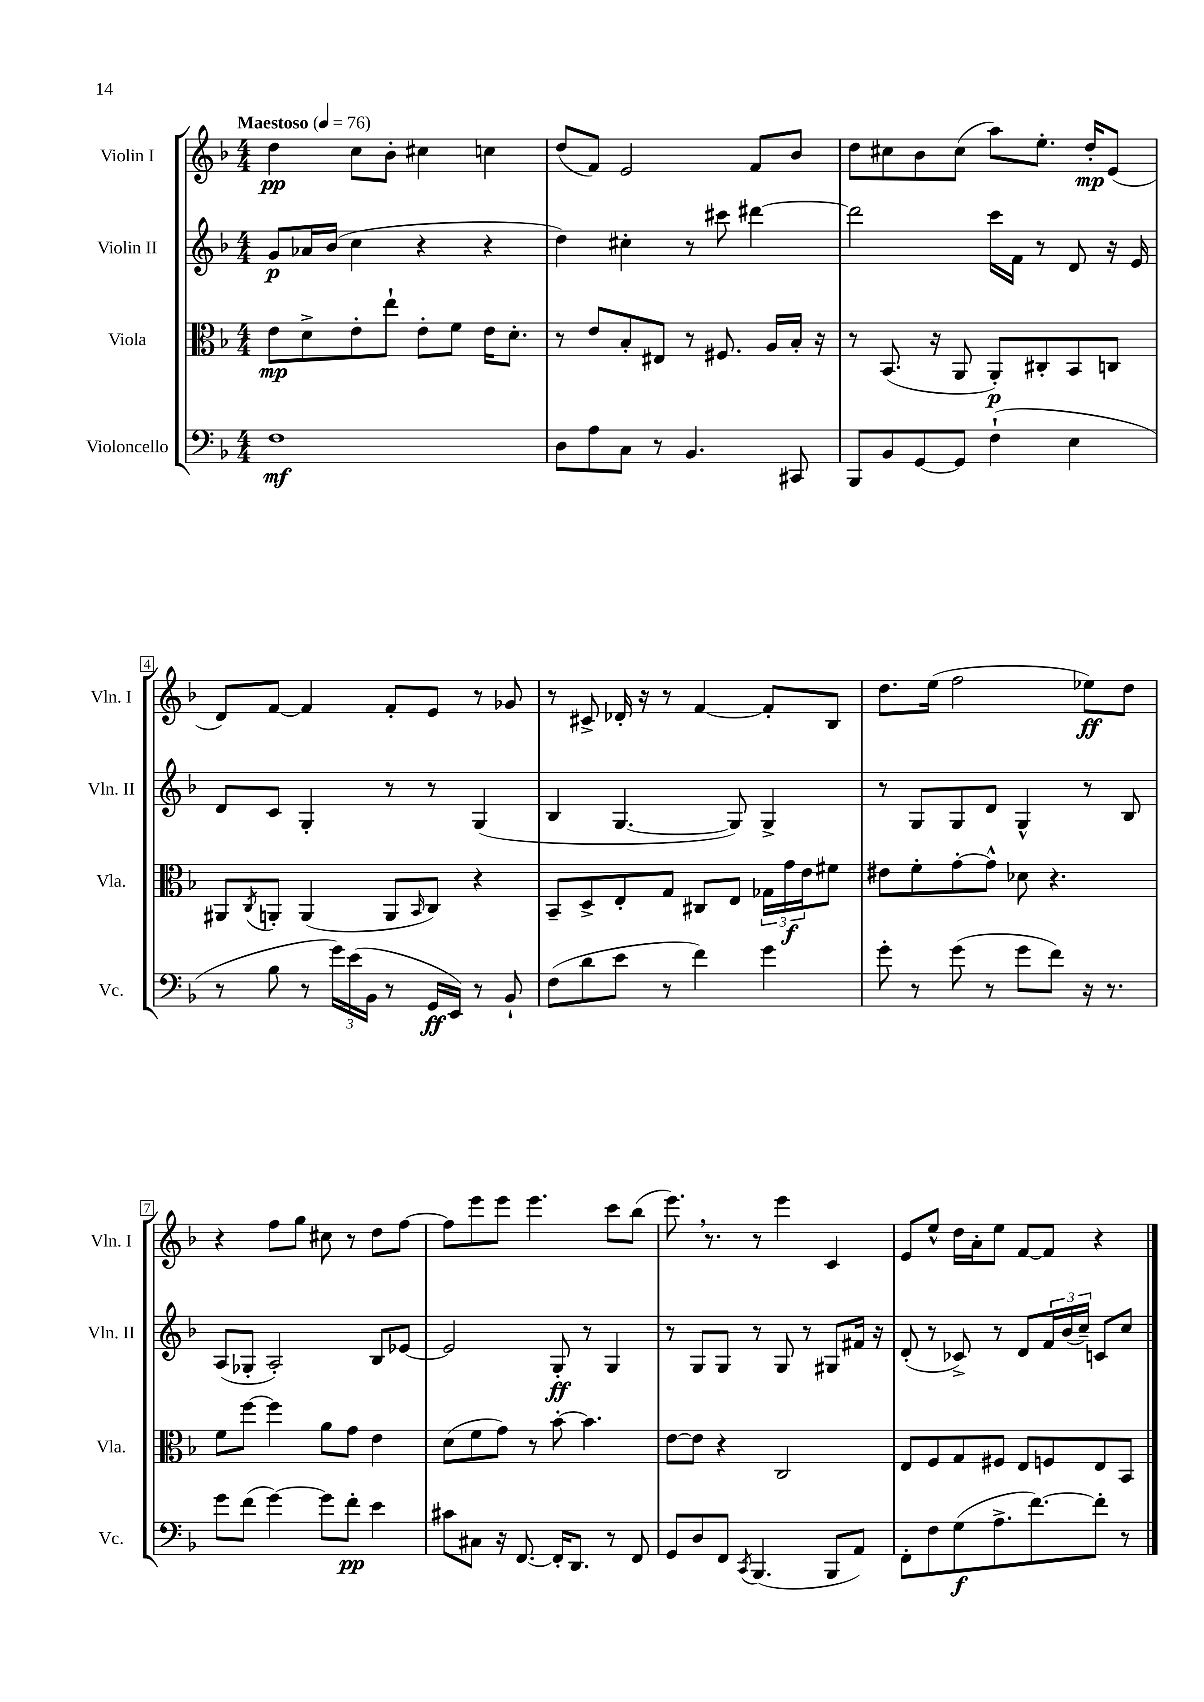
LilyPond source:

<<
\new StaffGroup <<
\new Staff = "s0" \with { instrumentName = "Violin I" shortInstrumentName = "Vln. I" } {
    \clef treble \key f \major \numericTimeSignature \time 4/4 \tempo "Maestoso" 4 = 76
    d''4\pp c''8 bes'8-. cis''4 c''4 |
    d''8( f'8) e'2 f'8 bes'8 |
    d''8 cis''8 bes'8 cis''8( a''8) e''8.-. d''16-.\mp e'8( |
    d'8) f'8~ f'4 f'8-. e'8 r8 ges'8 |
    r8 cis'8-> des'16-. r16 r8 f'4~ f'8-. bes8 |
    d''8. e''16( f''2 ees''8\ff) d''8 |
    r4 f''8 g''8 cis''8 r8 d''8 f''8~ |
    f''8 e'''8 e'''8 e'''4. c'''8 bes''8( |
    e'''8.) \breathe r8. r8 e'''4 c'4 |
    e'8 e''8-^ d''16 a'16-. e''8 f'8~ f'8 r4 \bar "|." |
}
\new Staff = "s1" \with { instrumentName = "Violin II" shortInstrumentName = "Vln. II" } {
    \clef treble \key f \major \numericTimeSignature \time 4/4
    g'8\p aes'16 bes'16( c''4 r4 r4 |
    d''4) cis''4-. r8 cis'''8 dis'''4~ |
    dis'''2 c'''16 f'16 r8 d'8 r16 e'16 |
    d'8 c'8 g4-. r8 r8 g4( |
    bes4 g4.~ g8) g4-> |
    r8 g8 g8 d'8 g4-^ r8 bes8 |
    a8( ges8-. a2-.) bes8 ees'8~ |
    ees'2 g8-.\ff r8 g4 |
    r8 g8 g8 r8 g8 r8 gis8 fis'16 r16 |
    d'8-.( r8 ces'8->) r8 d'8 \tuplet 3/2 { f'16 bes'16( c''16--) } c'8 c''8 \bar "|." |
}
\new Staff = "s2" \with { instrumentName = "Viola" shortInstrumentName = "Vla." } {
    \clef alto \key f \major \numericTimeSignature \time 4/4
    e'8\mp d'8-> e'8-. e''8-! e'8-. f'8 e'16 d'8.-. |
    r8 e'8 bes8-. eis8 r8 fis8. a16 bes16-. r16 |
    r8 bes,8.( r16 a,8 a,8-.\p) cis8-. bes,8 c8 |
    ais,8 \acciaccatura { c8 } a,8-. a,4( a,8 \grace { bes,16 } c8) r4 |
    bes,8-- d8-> e8-. g8 cis8 e8 \tuplet 3/2 { ges16 g'16\f e'16 } fis'8 |
    eis'8 f'8-. g'8~-. g'8-^ des'8 r4. |
    f'8 f''8~ f''4 a'8 g'8 e'4 |
    d'8( f'8 g'8) r8 bes'8~-. bes'4. |
    e'8~ e'8 r4 c2 |
    e8 f8 g8 fis8 e8 f8 e8 bes,8 \bar "|." |
}
\new Staff = "s3" \with { instrumentName = "Violoncello" shortInstrumentName = "Vc." } {
    \clef bass \key f \major \numericTimeSignature \time 4/4
    f1\mf |
    d8 a8 c8 r8 bes,4. cis,8 |
    bes,,8 bes,8 g,8~ g,8 f4-!( e4 |
    r8 bes8 r8 \tuplet 3/2 { g'16) e'16( bes,16 } r8 g,16\ff e,16) r8 bes,8-! |
    f8( d'8 e'8 r8 f'4) g'4 |
    g'8-. r8 g'8( r8 g'8 f'8) r16 r8. |
    g'8 f'8( g'4~) g'8 f'8-.\pp e'4 |
    cis'8 cis8 r16 f,8.~ f,16-. d,8. r8 f,8 |
    g,8 d8 f,8 \acciaccatura { c,8 } bes,,4.( bes,,8 a,8) |
    f,8-. f8 g8\f( a8.-> f'8.~) f'8-. r8 \bar "|." |
}
>>
>>
\layout { \context { \Score \override BarNumber.stencil = #(make-stencil-boxer 0.1 0.3 ly:text-interface::print) } }
